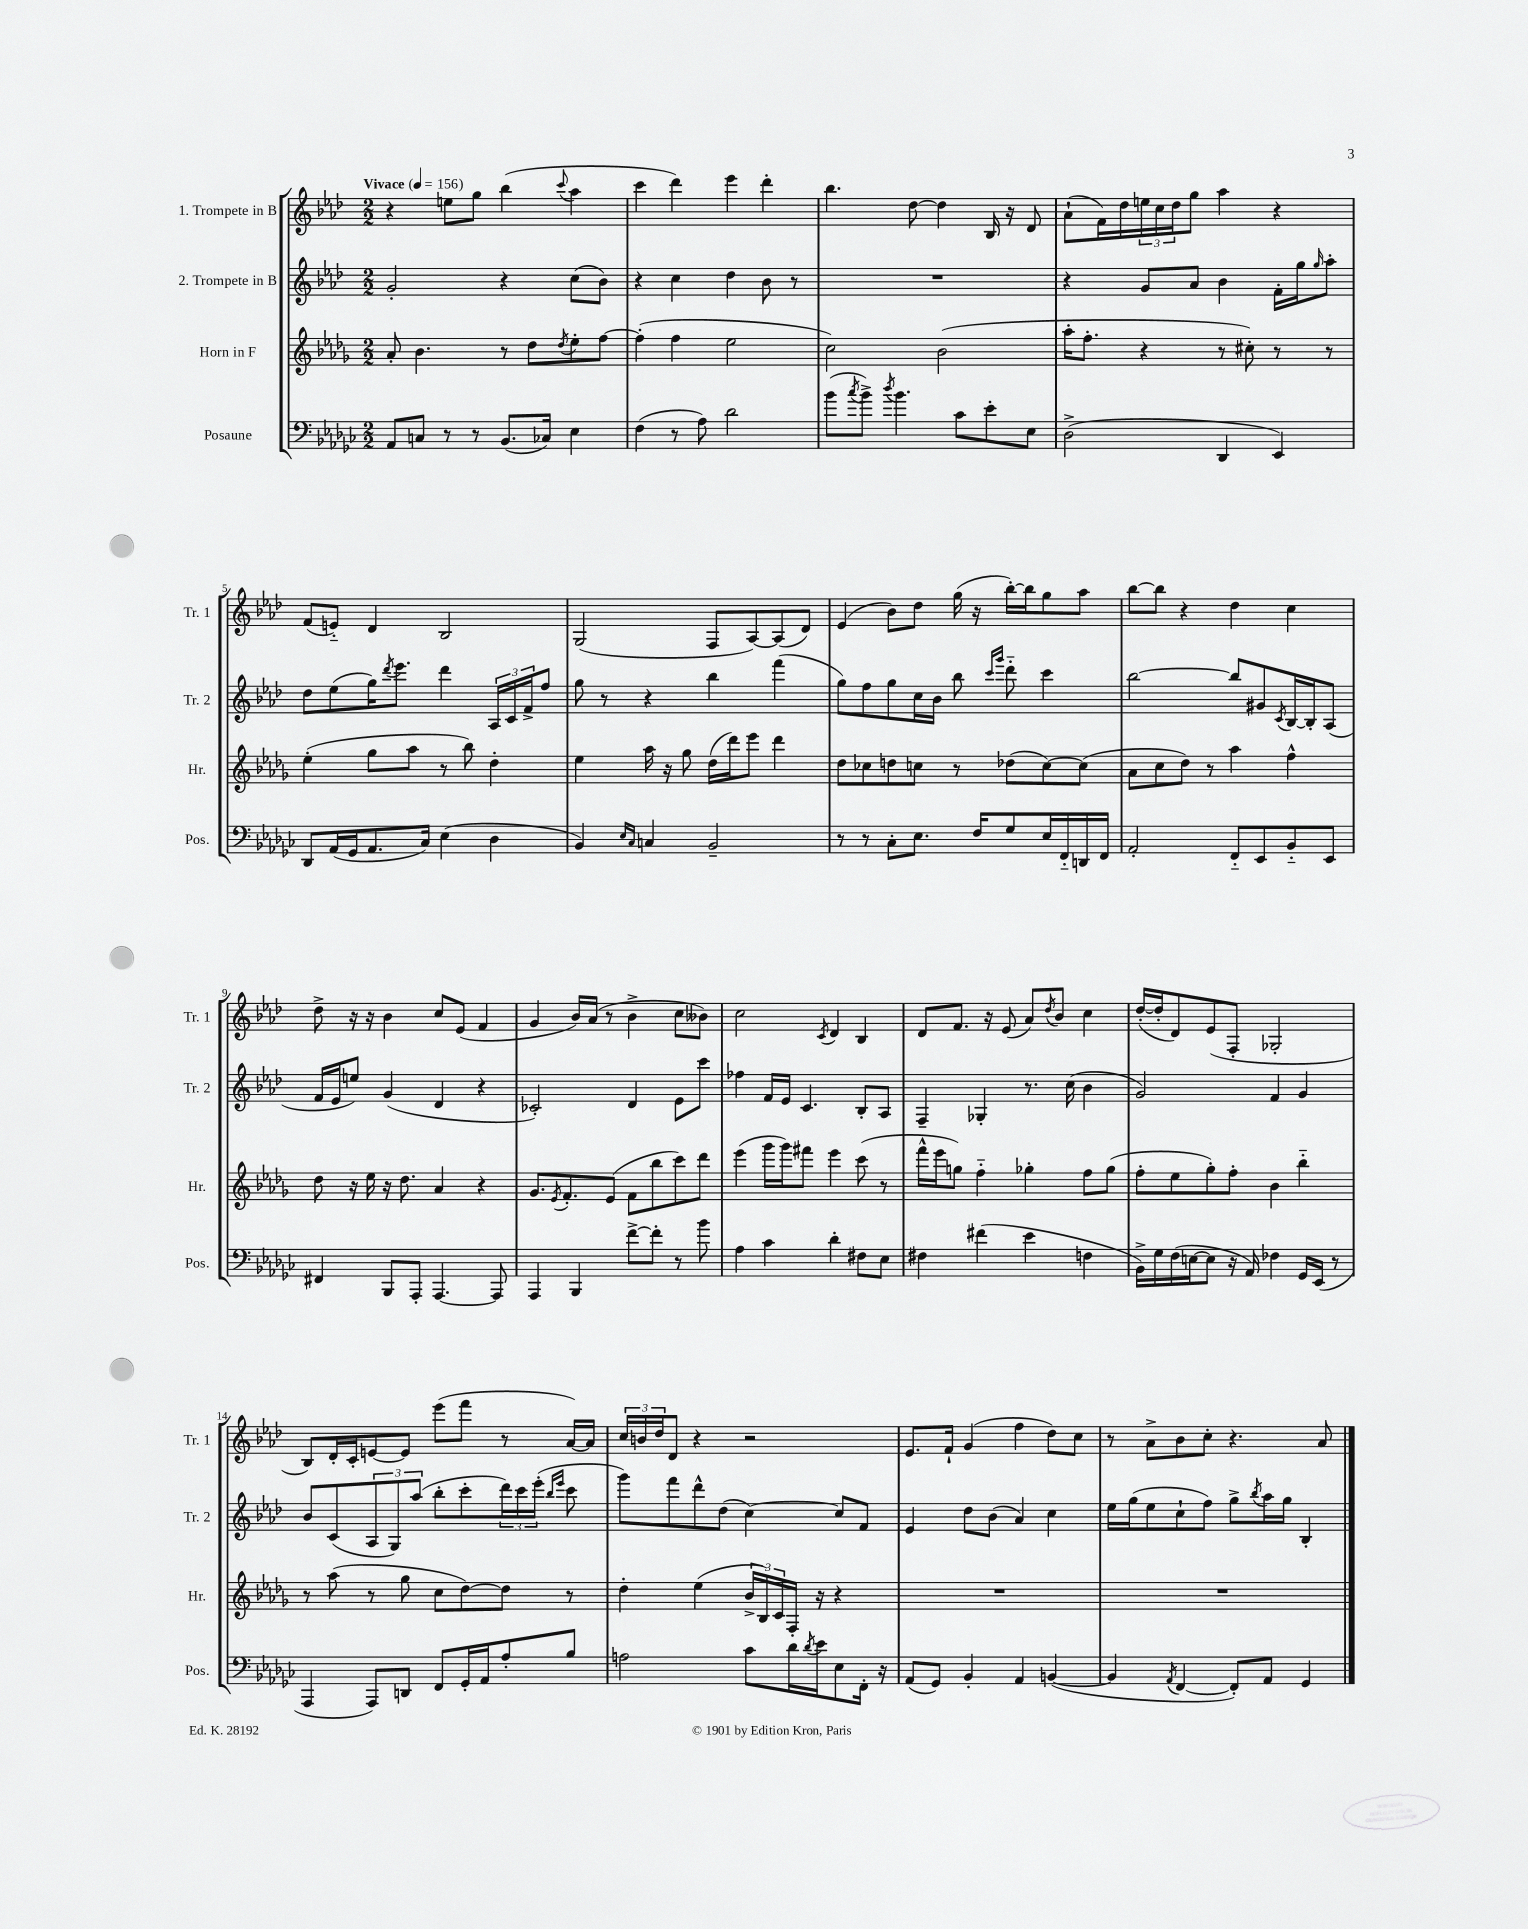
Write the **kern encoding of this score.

**kern	**kern	**kern	**kern
*staff4	*staff3	*staff2	*staff1
*clefF4	*clefG2	*clefG2	*clefG2
*k[b-e-a-d-g-c-]	*k[b-e-a-d-g-]	*k[b-e-a-d-]	*k[b-e-a-d-]
*M2/2	*M2/2	*M2/2	*M2/2
*MM156	*MM156	*MM156	*MM156
8AA-	8a-'	2g'	4r
8C	4.b-	.	.
8r	.	.	8ee
8r	.	.	8gg
(8.BB-	8r	4r	(4bb-
.	8dd-	.	.
16C-)	.	.	.
.	8qdd-	.	8qqccc
4E-	8ee-'	(8cc	4aa-
.	[8ff	8b-)	.
=	=	=	=
(4F	(4ff']	4r	4ccc
8r	4ff	4cc	4ddd-)
8A-)	.	.	.
2d-	2ee-	4dd-	4eee-
.	.	8b-	4ddd-'
.	.	8r	.
=	=	=	=
(8b-	2cc)	1r	4.bb-
8qcc-	.	.	.
8b-^)	.	.	.
8qdd-	.	.	.
4.b-	.	.	.
.	.	.	[8dd-
.	(2b-	.	4dd-]
8c-	.	.	.
8e-'	.	.	16B-
.	.	.	16r
8E-	.	.	8d-
=	=	=	=
(2D-^	16aa-'	4r	(8a-`
.	8.ff'	.	.
.	.	.	16f)
.	.	.	16dd-
.	4r	8g	24ee
.	.	.	24cc
.	.	.	24dd-
.	.	8a-	8gg
4DD-	8r	4b-	4aa-
.	8cc#')	.	.
4EE-)	8r	16f'	4r
.	.	16gg	.
.	.	16qqgg	.
.	8r	8aa-'	.
=	=	=	=
8DD-	(4ee-'	8dd-	(8f
(16AA-	.	(8ee-	8e'~)
16GG-	.	.	.
8.AA-	8gg-	16gg)	4d-
.	.	8qddd-	.
.	.	8.eee-	.
.	8aa-	.	.
16C-)	.	.	.
(4E-	8r	4ddd-	2B-
.	8bb-)	.	.
4D-	4dd-'	24A-	.
.	.	24c	.
.	.	24f^	.
.	.	8ff	.
=	=	=	=
4BB-)	4ee-	8gg	(2G
.	.	8r	.
16qqE-	.	.	.
16qqC-	.	.	.
4C	16aa-	4r	.
.	16r	.	.
.	8gg-	.	.
2BB-~	(16dd-	4bb-	8F
.	16ddd-)	.	.
.	8eee-	.	[8A-)
.	4ddd-	(4fff	(8A-]
.	.	.	8d-)
=	=	=	=
8r	8dd-	8gg)	(4e-
8r	8cc-	8ff	.
8C-'	8dd	8gg	8b-)
8.E-	8cc	16cc	8dd-
.	.	16b-	.
.	8r	8bb-	(16gg
16F	.	.	16r
.	.	16qqccc	.
.	.	16qqggg	.
8G-	(8dd-	8ddd-'~	[16bb-')
.	.	.	16bb-]
16E-	[8cc)	4ccc	8gg
16FF'~	.	.	.
16DD	(8cc]	.	8aa-
16FF	.	.	.
=	=	=	=
2AA-'	8a-	[2bb-	[8bb-
.	8cc	.	8bb-]
.	8dd-)	.	4r
.	8r	.	.
8FF'~	4aa-	8bb-]	4dd-
8EE-	.	8g#	.
.	.	8qc	.
8BB-'~	4ff^^	[16B-	4cc
.	.	16B-']	.
8EE-	.	(8A-	.
=	=	=	=
4FF#	8dd-	16f	8dd-^
.	.	16e-	.
.	16r	8ee)	16r
.	16ee-	.	16r
8BBB-	16r	(4g	4b-
.	8.dd-	.	.
8AAA-'	.	.	.
[4.AAA-	4a-	4d-	8cc
.	.	.	(8e-
.	4r	4r	4f
8AAA-]	.	.	.
=	=	=	=
4AAA-	8.g-	2c-')	4g
.	8qe-	.	.
.	8.f'	.	.
4BBB-	.	.	16b-)
.	.	.	(16a-
.	(8e-	.	8r
[8f^	8f	4d-	4b-^
8f']	8bb-	.	.
8r	8ccc)	8e-	8cc
8b-	8ddd-	8ccc	8b--)
=	=	=	=
4A-	(4eee-	4ff-	2cc
4c-	16ggg-	16f	.
.	16ggg-)	16e-	.
.	8fff#	4.c	.
.	.	.	8qc
4d-'	4eee-	.	4d-
8F#	(8ccc	8B-'	4B-
8E-	8r	8A-	.
=	=	=	=
4F#	16fff^^	4F~	8d-
.	16eee-	.	.
.	8gg)	.	8.f
(4f#	4ff'~	4G-'	.
.	.	.	16r
.	.	.	(8e-
4e-	4gg-'	8.r	8a-)
.	.	.	8qdd-
.	.	.	8b-
.	.	(16cc	.
4F	8ff	4b-	4cc
.	(8gg-	.	.
=	=	=	=
16BB-^)	8ff'	2g)	([16dd-'
16G-	.	.	16dd-']
(16F	8ee-	.	8d-)
[16E	.	.	.
8E]	8gg-')	.	(8e-
16r	8ff'	.	8F'
16AA-)	.	.	.
4F-	4b-	4f	2G-'
16GG-	4bb-'~	4g	.
(16EE-	.	.	.
8r	.	.	.
=	=	=	=
4AAA-	8r	8b-	8B-)
.	(8aa-	(8c	16d-'
.	.	.	16c'
8AAA-)	8r	12A-	[8e
.	.	12G)	.
8DD	8gg-	.	8e]
.	.	(12aa-	.
8FF	8cc	8bb-'	(8eee-
16GG-'	[8dd-)	8ccc'	8fff
16AA-	.	.	.
8A-'	8dd-]	24ddd-)	8r
.	.	24ccc	.
.	.	(24eee-'	.
.	.	16qqbb-	.
.	.	16qqeee-	.
8B-	8r	8ccc	[16a-)
.	.	.	16a-]
=	=	=	=
2A	4dd-'	8ggg)	24cc
.	.	.	24b
.	.	.	24dd-
.	.	8fff	8d-
.	(4ee-	8ddd-^^	4r
.	.	(8dd-	.
8c-	24b-^	[4cc)	2r
.	24B-)	.	.
.	24c	.	.
16d-	16F'	.	.
8qd-	.	.	.
16e-	16r	.	.
8E-	4r	8cc]	.
16FF'	.	8f	.
16r	.	.	.
=	=	=	=
(8AA-	1r	4e-	8.e-
8GG-)	.	.	.
.	.	.	16f`
4BB-'	.	8dd-	(4g
.	.	(8b-	.
4AA-	.	4a-)	4ff
([4BB	.	4cc	8dd-)
.	.	.	8cc
=	=	=	=
4BB]	1r	16ee-	8r
.	.	(16gg	.
.	.	8ee-	8a-^
8qAA-	.	.	.
[4FF	.	8cc`	8b-
.	.	8ff)	8cc'
8FF'])	.	8gg^	4.r
.	.	8qbb-	.
8AA-	.	16aa-	.
.	.	16gg	.
4GG-	.	4B-'	.
.	.	.	8a-
==	==	==	==
*-	*-	*-	*-
